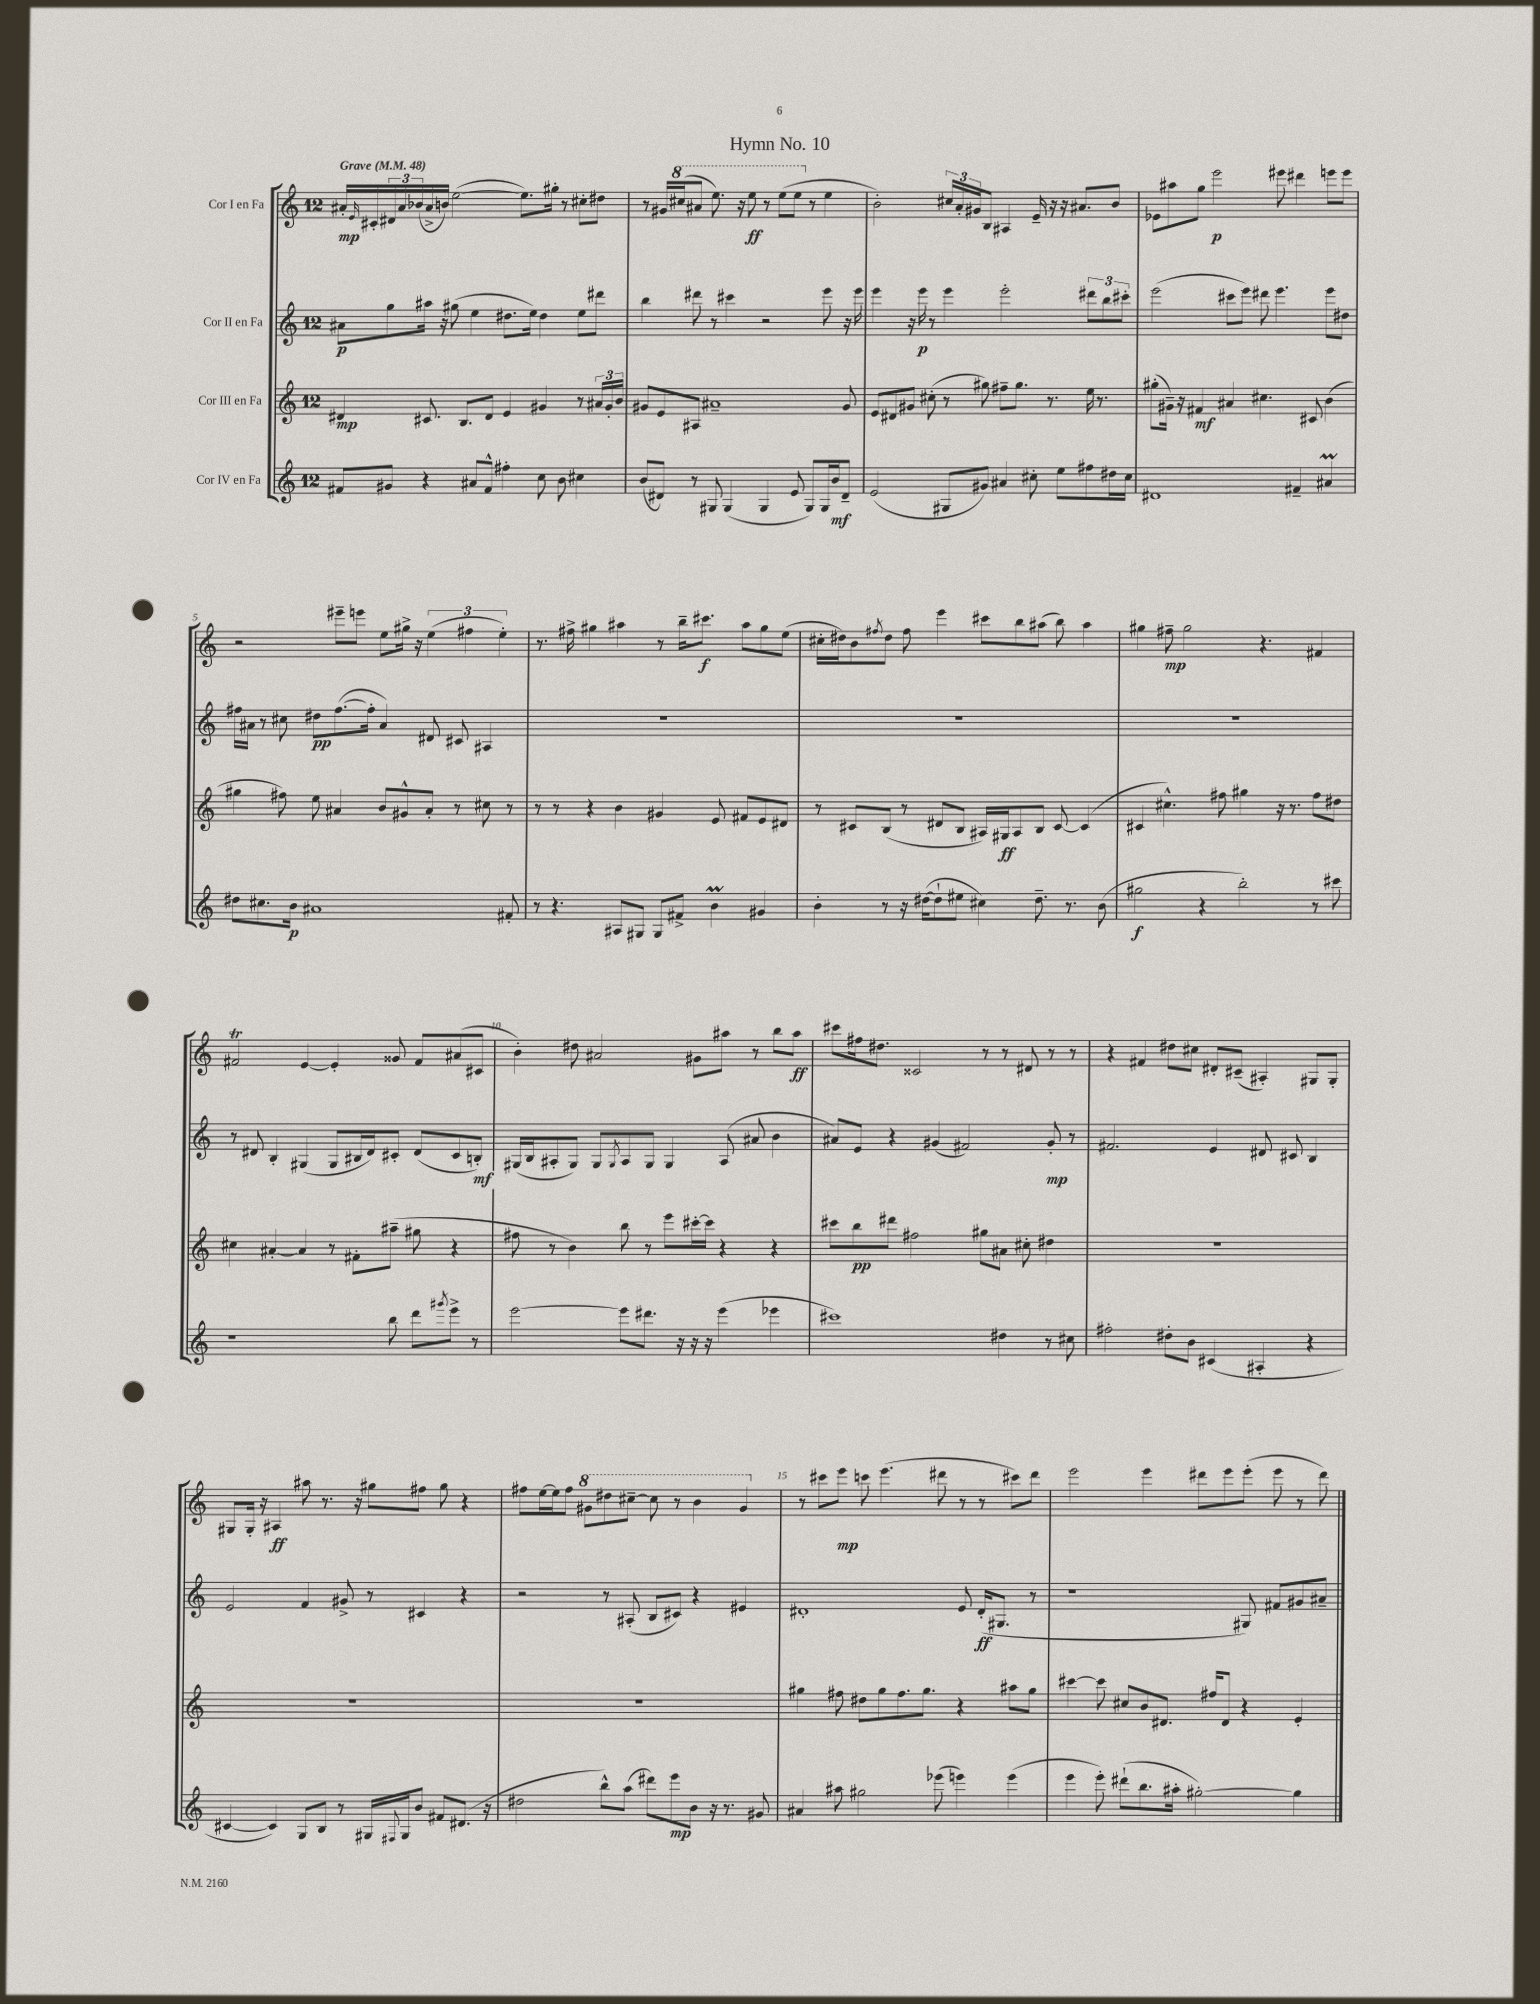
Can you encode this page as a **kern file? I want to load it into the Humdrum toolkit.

**kern	**dynam	**kern	**dynam	**kern	**dynam	**kern	**dynam
*part4	*part4	*part3	*part3	*part2	*part2	*part1	*part1
*staff4	*staff4	*staff3	*staff3	*staff2	*staff2	*staff1	*staff1
*I"Cor IV en Fa	*	*I"Cor III en Fa	*	*I"Cor II en Fa	*	*I"Cor I en Fa	*
*clefG2	*	*clefG2	*	*clefG2	*	*clefG2	*
*k[]	*	*k[]	*	*k[]	*	*k[]	*
*M12/8	*	*M12/8	*	*M12/8	*	*M12/8	*
*MM48	*	*MM48	*	*MM48	*	*MM48	*
=1	=1	=1	=1	=1	=1	=1	=1
!	!	!	!	!	!	!LO:TX:a:B:t=Grave	!
8f#X/L	.	4d#X/	mp	8a#X\L	p	16a#X'/LL	mp
.	.	.	.	.	.	16qqe/	.
.	.	.	.	.	.	16c#X'/	.
8g#X/J	.	.	.	8gg\	.	24d#X/	.
.	.	.	.	.	.	24a#/	.
.	.	.	.	.	.	(24b-X/	.
4r	.	8.c#X/	.	16aa#X\Jk	.	16a#^/	.
.	.	.	.	16r	.	16bn/JJ)	.
.	.	.	.	(8gg#X\	.	([2ee\	.
.	.	8.B/L	.	.	.	.	.
8a#X/L	.	.	.	4ee\	.	.	.
8f#^^/J	.	8d#/J	.	.	.	.	.
4ff#X'\	.	4e/	.	8.dd#X\L	.	.	.
.	.	.	.	.	.	8.ee\L])	.
.	.	.	.	16ee\Jk)	.	.	.
8cc\	.	4g#X/	.	4dd#\	.	.	.
.	.	.	.	.	.	16gg#X'\Jk	.
8b\	.	.	.	.	.	8r	.
4cc#X\	.	8r	.	8ee\L	.	8cc#X'\L	.
.	.	24a#X/LL	.	8ddd#X\J	.	8dd#X\J	.
.	.	24g#'/	.	.	.	.	.
.	.	24b/JJ	.	.	.	.	.
=2	=2	=2	=2	=2	=2	=2	=2
(8b/L	.	8g#X/L	.	4bb\	.	8r	.
8d#X/J)	.	8e/	.	.	.	16g#X/LL	.
*	*	*	*	*	*	*8va	*
.	.	.	.	.	.	(16ccc#X/J	.
8r	.	8A#X/J	.	8ddd#X\	.	8aa#X/J	.
8G#X/	.	1a#X~	.	8r	.	8.eee\)	.
(4G#/	.	.	.	4ccc#X\	.	.	.
.	.	.	.	.	.	16r	.
.	.	.	.	.	.	8eee\	ff
4G#/	.	.	.	2r	.	8r	.
.	.	.	.	.	.	(8eee\L	.
8e/	.	.	.	.	.	8eee\J	.
*	*	*	*	*	*	*X8va	*
8G#/L)	.	.	.	.	.	8r	.
16G#/L	.	.	.	8eee\	.	4ee\	.
16b/J	mf	.	.	.	.	.	.
8d#~/J	.	8g#/	.	16r	.	.	.
.	.	.	.	16eee\	.	.	.
=3	=3	=3	=3	=3	=3	=3	=3
(2e/	.	8e/L	.	4eee\	.	2b'\)	.
.	.	8d#X/	.	.	.	.	.
.	.	8g#X/J	.	16r	.	.	.
.	.	.	.	16eee\	p	.	.
.	.	(8cc#X'\	.	8r	.	.	.
8G#X/L	.	8r	.	4eee\	.	24cc#X/LL	.
.	.	.	.	.	.	24a'/	.
.	.	.	.	.	.	24g#X/J	.
8g#X/J)	.	8gg#X\)	.	.	.	8B/J	.
4a#X/	.	8ff#X~\L	.	2eee'\	.	4A#X/	.
.	.	8.gg#\J	.	.	.	.	.
8cc#X'\	.	.	.	.	.	16e~/	.
.	.	8.r	.	.	.	16r	.
8ee\L	.	.	.	.	.	16r	.
.	.	.	.	.	.	8.a#X/L	.
8ff#X\	.	16ee\	.	12ddd#X\L	.	.	.
.	.	8.r	.	.	.	.	.
.	.	.	.	12bb\	.	.	.
16dd#X\L	.	.	.	.	.	8b/J	.
.	.	.	.	12ccc#X'\J	.	.	.
16cc#\JJ	.	.	.	.	.	.	.
=4	=4	=4	=4	=4	=4	=4	=4
1d#X	.	(8gg#X'\L	.	(2eee\	.	8e-X\L	.
.	.	16g#X~\Jk)	.	.	.	8aa#X\	.
.	.	16r	.	.	.	.	.
.	.	4f#X/	mf	.	.	8gg\J	.
.	.	.	.	.	.	2eee\	p
.	.	4a#X/	.	8ccc#X\L	.	.	.
.	.	.	.	8eee\J)	.	.	.
.	.	4.cc#X\	.	8ddd#X\	.	.	.
.	.	.	.	4.eee\	.	8eee#X\	.
4f#X~/	.	.	.	.	.	4ddd#X\	.
.	.	8c#X/	.	.	.	.	.
4a#Xm/	.	(4b\	.	8eee\L	.	8eeen\L	.
.	.	.	.	8dd#X\J	.	8eee\J	.
!!LO:LB:g=z
=5	=5	=5	=5	=5	=5	=5	=5
8dd#X\L	.	4gg#X\	.	16ff#X\LL	.	2r	.
.	.	.	.	16a#X\JJ	.	.	.
8.cc#X\	.	.	.	8r	.	.	.
.	.	8ff#X\)	.	8cc#X\	.	.	.
16b\Jk	p	.	.	.	.	.	.
1a#X	.	8ee\	.	8dd#X\L	pp	.	.
.	.	4a#X/	.	([8.ff#\	.	8eee#X~\L	.
.	.	.	.	.	.	8eeen\J	.
.	.	.	.	16ff#'\Jk]	.	.	.
.	.	8b/L	.	4a#/)	.	8ee\L	.
.	.	8g#X^^/	.	.	.	16gg#X^\Jk	.
.	.	.	.	.	.	16r	.
.	.	8a#'/J	.	8d#X/	.	(6ee\	.
.	.	8r	.	8c#X/	.	.	.
.	.	.	.	.	.	6ff#X\	.
.	.	8cc#X\	.	4A#X/	.	.	.
.	.	.	.	.	.	6ee'\)	.
8f#X'/	.	8r	.	.	.	.	.
=6	=6	=6	=6	=6	=6	=6	=6
8r	.	8r	.	1.r	.	8.r	.
4.r	.	8r	.	.	.	.	.
.	.	.	.	.	.	16ff#X^\	.
.	.	4r	.	.	.	4gg#X\	.
8A#X/L	.	4b\	.	.	.	4aa#X\	.
8G#X/J	.	.	.	.	.	.	.
8G#/L	.	4g#X/	.	.	.	8r	.
8f#X^/J	.	.	.	.	.	16bb~\KL	.
.	.	.	.	.	.	8.ccc#X\J	f
4bm\	.	8e/	.	.	.	.	.
.	.	8f#X/L	.	.	.	8aa#\L	.
4g#X/	.	8e/	.	.	.	8gg#\	.
.	.	8d#X/J	.	.	.	(8ee\J	.
=7	=7	=7	=7	=7	=7	=7	=7
4b'\	.	8r	.	1.r	.	16cc#X'\LL	.
.	.	.	.	.	.	16dd#X\J)	.
.	.	8c#X/L	.	.	.	8b\	.
.	.	.	.	.	.	8qff#X/	.
8r	.	(8B/J	.	.	.	8dd#\J	.
16r	.	8r	.	.	.	8ff#\	.
([16dd#X\KL	.	.	.	.	.	.	.
8dd#`\]	.	8d#X/L	.	.	.	4eee\	.
8ee#X\J	.	8B/J	.	.	.	.	.
4cc#X\)	.	16A#X/LL)	.	.	.	8ccc#X\L	.
.	.	16G#X/J	ff	.	.	.	.
.	.	8A#/	.	.	.	8bb\	.
8.dd#~\	.	8B/J	.	.	.	(8aa#X\J	.
.	.	[8c#/	.	.	.	8bb\)	.
8.r	.	.	.	.	.	.	.
.	.	(4c#/]	.	.	.	4aa#\	.
(8b\	.	.	.	.	.	.	.
=8	=8	=8	=8	=8	=8	=8	=8
2gg#X\	f	4c#X/	.	1.r	.	4gg#X\	.
.	.	4.cc#X^^\)	.	.	.	8ff#X~\	mp
.	.	.	.	.	.	2gg#\	.
4r	.	.	.	.	.	.	.
.	.	8ff#X\	.	.	.	.	.
2bb'\)	.	4gg#X\	.	.	.	.	.
.	.	.	.	.	.	4.r	.
.	.	16r	.	.	.	.	.
.	.	8.r	.	.	.	.	.
8r	.	8ff#\L	.	.	.	4f#X/	.
8ccc#X\	.	8dd#X\J	.	.	.	.	.
!!LO:LB:g=z
=9	=9	=9	=9	=9	=9	=9	=9
1r	.	4cc#X\	.	8r	.	2f#Xt/	.
.	.	.	.	8d#X/	.	.	.
.	.	[4a#X'/	.	4B'/	.	.	.
.	.	4a#/]	.	(4G#X/	.	[4e/	.
.	.	8r	.	8G#/L	.	4e'/]	.
.	.	8f#X'\L	.	16B#X/L	.	.	.
.	.	.	.	16d#/J)	.	.	.
8bb\	.	(8aa#X~\J	.	8c#X'/J	.	8g##X/	.
8ddd\L	.	8gg#X\	.	(8d#/L	.	8f#/L	.
8qggg#X/	.	.	.	.	.	.	.
8eee^\J	.	4r	.	8c#/	.	(8a#X/	.
8r	.	.	.	8Bn'/J)	mf	8c#X/J	.
=10	=10	=10	=10	=10	=10	=10	=10
[2eee\	.	8ff#X\	.	(16G#X/LL	.	4b'\)	.
.	.	.	.	16B/J	.	.	.
.	.	8r	.	8A#X'/	.	.	.
.	.	4b\)	.	8G#/J)	.	8dd#X\	.
.	.	.	.	8G#/L	.	2a#X/	.
.	.	.	.	8qG#/	.	.	.
8eee\L]	.	8bb\	.	8A#/	.	.	.
8.ddd#X\J	.	8r	.	8G#/J	.	.	.
.	.	8eee\L	.	4G#/	.	.	.
16r	.	.	.	.	.	.	.
16r	.	[16ccc#X'\L	.	.	.	8g#X\L	.
16r	.	16ccc#\JJ]	.	.	.	.	.
(4eee\	.	4r	.	(8A#/	.	8aa#X\J	.
.	.	.	.	8a#X/	.	8r	.
4eee-X\	.	4r	.	4b\	.	8bb\L	.
.	.	.	.	.	.	8aa#\J	ff
=11	=11	=11	=11	=11	=11	=11	=11
1ccc#X)	.	8ccc#X\L	.	8a#X/L)	.	8ccc#X\L	.
.	.	8bb\	pp	8e/J	.	16ff#X\k	.
.	.	.	.	.	.	8.dd#X\J	.
.	.	8ddd#X\J	.	4r	.	.	.
.	.	2ff#X\	.	.	.	2c##X/	.
.	.	.	.	(4g#X/	.	.	.
.	.	.	.	2f#X/)	.	.	.
.	.	8gg#X\L	.	.	.	8r	.
4dd#X\	.	8a#X\J	.	.	.	8r	.
.	.	8cc#X'\	.	.	.	8d#X/	.
8r	.	4dd#X\	.	8g#'/	mp	8r	.
8cc#X\	.	.	.	8r	.	8r	.
=12	=12	=12	=12	=12	=12	=12	=12
2ff#X'\	.	1.r	.	2.f#X/	.	4r	.
.	.	.	.	.	.	4f#X/	.
8dd#X'\L	.	.	.	.	.	8dd#X\L	.
8b\J	.	.	.	.	.	8cc#X\J	.
(4c#X/	.	.	.	4e/	.	8d#X'/L	.
.	.	.	.	.	.	(8c#X~/J	.
4A#X'/	.	.	.	8d#X/	.	4A#X'/)	.
.	.	.	.	8c#X/	.	.	.
4r	.	.	.	4B/	.	8G#X/L	.
.	.	.	.	.	.	8G#'/J	.
!!LO:LB:g=z
=13	=13	=13	=13	=13	=13	=13	=13
[4c#X/	.	1.r	.	2e/	.	8G#X/L	.
.	.	.	.	.	.	16G#'/Jk	.
.	.	.	.	.	.	16r	.
4c#/])	.	.	.	.	.	4A#X/	ff
8G/L	.	.	.	4f/	.	8aa#X\	.
8B/J	.	.	.	.	.	8.r	.
8r	.	.	.	8g#X^/	.	.	.
.	.	.	.	.	.	16r	.
16G#X/LL	.	.	.	8r	.	8gg#X\L	.
8qqF#X/	.	.	.	.	.	.	.
16G#/J	.	.	.	.	.	.	.
8b/J	.	.	.	4c#X/	.	8ff#X\J	.
8f#X/L	.	.	.	.	.	8gg#\	.
(8.d#X/J	.	.	.	4r	.	4r	.
16r	.	.	.	.	.	.	.
=14	=14	=14	=14	=14	=14	=14	=14
2dd#X\	.	1.r	.	2r	.	8ff#X\L	.
.	.	.	.	.	.	[16ee\L	.
.	.	.	.	.	.	16ee\J]	.
.	.	.	.	.	.	8ff#\J	.
*	*	*	*	*	*	*8va	*
.	.	.	.	.	.	8gg#X\L	.
8bb^^\L)	.	.	.	8r	.	8ddd#X\	.
(8aa\J	.	.	.	(8A#X'/	.	[8ccc#X~\J	.
8ddd#X\L)	.	.	.	8B/L	.	8ccc#\]	.
8eee\	mp	.	.	8c#X/J)	.	8r	.
8b\J	.	.	.	4r	.	4bb\	.
16r	.	.	.	.	.	.	.
8.r	.	.	.	.	.	.	.
.	.	.	.	4e#X/	.	4gg#/	.
8g#X/	.	.	.	.	.	.	.
=15	=15	=15	=15	=15	=15	=15	=15
*	*	*	*	*	*	*X8va	*
4a#X/	.	4gg#X\	.	1d#X'	.	8r	.
.	.	.	.	.	.	8ccc#X\L	.
8aa#X\	.	8ff#X\	.	.	.	8eee\J	mp
2gg#X\	.	8dd#X\L	.	.	.	8cccn\	.
.	.	8gg#\	.	.	.	(4.eee\	.
.	.	8.ff#\	.	.	.	.	.
.	.	8.gg#\J	.	.	.	.	.
(8eee-X\	.	.	.	.	.	8ddd#X\	.
4eeen\)	.	4r	.	8e/	.	8r	.
.	.	.	.	(16d#'/KL	ff	8r	.
.	.	.	.	8.G#X/J	.	.	.
(4eee\	.	8aa#X\L	.	.	.	8ccc#X\L)	.
.	.	8gg#\J	.	8r	.	8ddd#\J	.
=16	=16	=16	=16	=16	=16	=16	=16
4eee\	.	[4ccc#X\	.	1r	.	2eee\	.
8eee'\)	.	8ccc#\]	.	.	.	.	.
(8ddd#X`\L	.	8cc#X/L	.	.	.	.	.
8.bb\	.	8b/	.	.	.	4eee\	.
.	.	8.d#X/J	.	.	.	.	.
16aa#X'\Jk	.	.	.	.	.	.	.
[2gg#X'\)	.	.	.	.	.	8ddd#X\L	.
.	.	16ff#X/KL	.	.	.	.	.
.	.	8d#/J	.	.	.	8eee\	.
.	.	4r	.	8G#X/)	.	(8eee'\J	.
.	.	.	.	8f#X/L	.	8eee\	.
4gg#\]	.	4e'/	.	8g#X/	.	8r	.
.	.	.	.	8a#X~/J	.	8ddd#\)	.
==	==	==	==	==	==	==	==
*-	*-	*-	*-	*-	*-	*-	*-
